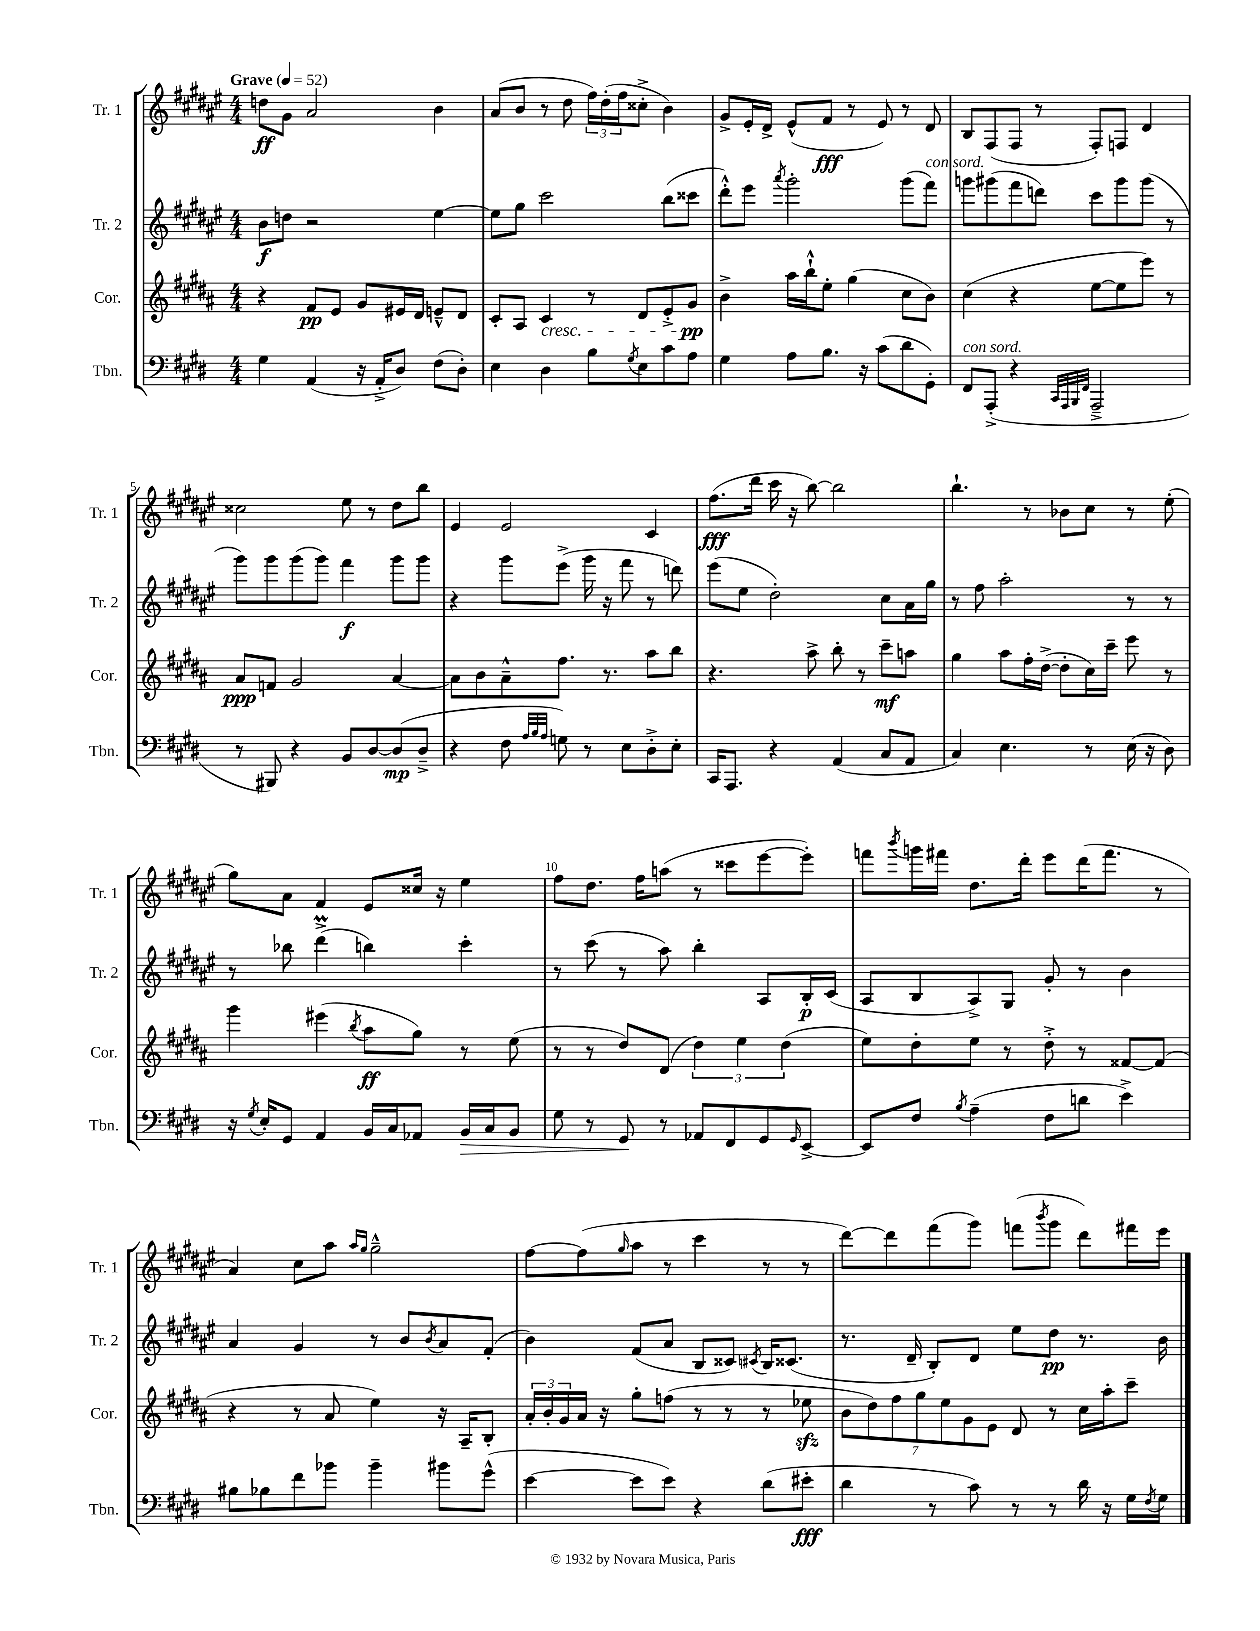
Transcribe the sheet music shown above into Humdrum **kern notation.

**kern	**dynam	**kern	**dynam	**kern	**dynam	**kern	**dynam
*part4	*part4	*part3	*part3	*part2	*part2	*part1	*part1
*staff4	*staff4	*staff3	*staff3	*staff2	*staff2	*staff1	*staff1
*I"Tbn.	*	*I"Cor.	*	*I"Tr. 2	*	*I"Tr. 1	*
*I'Tbn.	*	*I'Cor.	*	*I'Tr. 2	*	*I'Tr. 1	*
*clefF4	*	*clefG2	*	*clefG2	*	*clefG2	*
*k[f#c#g#d#]	*	*k[f#c#g#d#a#]	*	*k[f#c#g#d#a#e#]	*	*k[f#c#g#d#a#e#]	*
*M4/4	*	*M4/4	*	*M4/4	*	*M4/4	*
*MM52	*	*MM52	*	*MM52	*	*MM52	*
=1	=1	=1	=1	=1	=1	=1	=1
!	!	!	!	!	!	!LO:TX:a:B:t=Grave	!
4G#\	.	4r	.	8b\L	f	8ddn\L	ff
.	.	.	.	8ddn\J	.	8g#\J	.
(4AA/	.	8f#/L	pp	2r	.	2a#/	.
.	.	8e/J	.	.	.	.	.
16r	.	8g#/L	.	.	.	.	.
16AA'^/KL	.	.	.	.	.	.	.
8D#/J)	.	16e#X/L	.	.	.	.	.
.	.	16d#/JJ	.	.	.	.	.
(8F#\L	.	8en~^^/L	.	[4ee#\	.	4b\	.
8D#'\J)	.	8d#/J	.	.	.	.	.
=2	=2	=2	=2	=2	=2	=2	=2
4E\	.	8c#'/L	.	8ee#\L]	.	(8a#/L	.
.	.	8A#/J	.	8gg#\J	.	8b/J	.
!	!	!LO:TX:b:i:t=cresc.	!	!	!	!	!
4D#\	.	4c#/	.	2ccc#\	.	8r	.
.	.	.	.	.	.	8dd#\	.
8B\L	.	8r	.	.	.	24ff#\LL)	.
.	.	.	.	.	.	(24dd#'\	.
.	.	.	.	.	.	24ff#\J	.
8qG#/	.	.	.	.	.	.	.
8E\	.	8d#/L	.	.	.	8cc##X'^\J	.
8c#\	.	8e'^/	.	(8bb\L	.	4b\)	.
8A\J	.	8g#/J	pp	8ccc##X\J	.	.	.
=3	=3	=3	=3	=3	=3	=3	=3
4G#\	.	4b^\	.	8ddd#'^^\L)	.	8g#^/L	.
.	.	.	.	8eee#\J	.	16e#'/L	.
.	.	.	.	.	.	16d#^/JJ	.
.	.	.	.	8qaaa#/	.	.	.
8A\L	.	16aa#\LL	.	2ggg#'\	.	(8e#^^/L	.
.	.	16bb`^^\J	.	.	.	.	.
8.B\J	.	8ee'\J	.	.	.	8f#/J	fff
.	.	(4gg#\	.	.	.	8r	.
16r	.	.	.	.	.	.	.
(8c#\L	.	.	.	.	.	8e#/)	.
8d#\	.	8cc#\L	.	(8ggg#\L	.	8r	.
!	!	!	!	!LO:TX:a:i:t=con sord.	!	!	!
8GG#'\J)	.	8b\J)	.	8fff#\J)	.	8d#/	.
=4	=4	=4	=4	=4	=4	=4	=4
!LO:TX:a:i:t=con sord.	!	!	!	!	!	!	!
8FF#/L	.	(4cc#\	.	8gggn\L	.	8B/L	.
(8AAA'^/J	.	.	.	(8ggg#X\	.	(8F#/	.
4r	.	4r	.	8fff#\	.	8F#/J	.
.	.	.	.	8dddn\J)	.	8r	.
32qqCC#/LLL	.	.	.	.	.	.	.
32qqAAA/	.	.	.	.	.	.	.
32qqBBB/	.	.	.	.	.	.	.
32qqFF#/JJJ	.	.	.	.	.	.	.
2AAA~^/	.	[8ee\L	.	8ccc#\L	.	8F#'/L)	.
.	.	8ee\]	.	8ggg#\	.	8Fn/J	.
.	.	8eee\J)	.	(8ggg#\J	.	4d#/	.
.	.	8r	.	8r	.	.	.
!!LO:LB:g=z
=5	=5	=5	=5	=5	=5	=5	=5
8r	.	8a#/L	ppp	8ggg#\L)	.	2cc##X\	.
8BBB#X/)	.	8fn/J	.	8ggg#\	.	.	.
4r	.	2g#/	.	(8ggg#\	.	.	.
.	.	.	.	8ggg#\J)	.	.	.
8BB/L	.	.	.	4fff#\	f	8ee#\	.
[8D#/	.	.	.	.	.	8r	.
(8D#/]	mp	[4a#/	.	8ggg#\L	.	8dd#\L	.
8D#~^/J	.	.	.	8ggg#\J	.	8bb\J	.
=6	=6	=6	=6	=6	=6	=6	=6
4r	.	8a#\L]	.	4r	.	4e#/	.
.	.	8b\	.	.	.	.	.
8F#\	.	8a#~^^\	.	8ggg#\L	.	2e#/	.
32qqA/LLL	.	.	.	.	.	.	.
32qqB/	.	.	.	.	.	.	.
32qqA/JJJ	.	.	.	.	.	.	.
8Gn\)	.	8.ff#\J	.	(8eee#^\J	.	.	.
8r	.	.	.	16ggg#\	.	.	.
.	.	8.r	.	16r	.	.	.
8E\L	.	.	.	8fff#\	.	.	.
8D#'^\	.	8aa#\L	.	8r	.	4c#/	.
8E'\J	.	8bb\J	.	8dddn\)	.	.	.
=7	=7	=7	=7	=7	=7	=7	=7
16CC#/KL	.	4.r	.	(8eee#\L	.	(8.ff#\L	fff
8.AAA/J	.	.	.	.	.	.	.
.	.	.	.	8ee#\J	.	.	.
.	.	.	.	.	.	16ddd#\Jk	.
4r	.	.	.	2dd#'\)	.	16ccc#\	.
.	.	.	.	.	.	16r	.
.	.	8aa#^\	.	.	.	[8bb\)	.
(4AA/	.	8bb'\	.	.	.	2bb\]	.
.	.	8r	.	.	.	.	.
8C#/L	.	8ccc#~\L	mf	8cc#\L	.	.	.
8AA/J	.	8aan\J	.	16a#\L	.	.	.
.	.	.	.	16gg#\JJ	.	.	.
=8	=8	=8	=8	=8	=8	=8	=8
4C#/)	.	4gg#\	.	8r	.	4.bb`\	.
.	.	.	.	8ff#\	.	.	.
4.E\	.	8aa#\L	.	2aa#'\	.	.	.
.	.	16ff#'\L	.	.	.	8r	.
.	.	([16dd#^\JJ	.	.	.	.	.
.	.	8dd#'\L]	.	.	.	8b-X\L	.
8r	.	16cc#\L)	.	.	.	8cc#\J	.
.	.	16ccc#~\JJ	.	.	.	.	.
(16E\	.	8eee\	.	8r	.	8r	.
16r	.	.	.	.	.	.	.
8D#\)	.	8r	.	8r	.	(8ee#'\	.
!!LO:LB:g=z
=9	=9	=9	=9	=9	=9	=9	=9
16r	.	4ggg#\	.	8r	.	8gg#\L)	.
8qG#/	.	.	.	.	.	.	.
16E'/KL	.	.	.	.	.	.	.
8GG#/J	.	.	.	8bb-X\	.	8a#\J	.
4AA/	.	(4eee#X\	.	(4ddd#M^\	.	4f#/	.
.	.	8qbb/	.	.	.	.	.
16BB/LL	.	8aa#\L	ff	4bbn\)	.	8e#/L	.
16C#/J	.	.	.	.	.	.	.
8AA-X/J	.	8gg#\J)	.	.	.	16cc##X/Jk	.
.	.	.	.	.	.	16r	.
!	!LO:HP:b	!	!	!	!	!	!
16BB/LL	>	8r	.	4ccc#'\	.	4ee#\	.
16C#/J	.	.	.	.	.	.	.
8BB/J	.	(8ee\	.	.	.	.	.
=10	=10	=10	=10	=10	=10	=10	=10
8G#\	.	8r	.	8r	.	8ff#\L	.
8r	.	8r	.	(8ccc#\	.	8.dd#\J	.
8GG#/	.	8dd#/L)	.	8r	.	.	.
.	.	.	.	.	.	16ff#\KL	.
8r	]	(8d#/J	.	8aa#\)	.	(8aan\J	.
8AA-X/L	.	6dd#\)	.	4bb'\	.	8r	.
8FF#/	.	.	.	.	.	8ccc##X\L	.
.	.	6ee\	.	.	.	.	.
8GG#/	.	.	.	8A#/L	.	[8eee#\	.
.	.	(6dd#\	.	.	.	.	.
16qqGG#/	.	.	.	.	.	.	.
[8EE^/J	.	.	.	16B'/L	p	8eee#'\J])	.
.	.	.	.	(16c#/JJ	.	.	.
=11	=11	=11	=11	=11	=11	=11	=11
8EE/L]	.	8ee\L)	.	8A#/L	.	8fffn\L	.
.	.	.	.	.	.	8qbbb/	.
8F#/J	.	8dd#'\	.	8B/	.	16gggn\L	.
.	.	.	.	.	.	16fff#X\JJ	.
8qB/	.	.	.	.	.	.	.
(4A~\	.	8ee\J	.	8A#^/)	.	8.dd#\L	.
.	.	8r	.	8G#/J	.	.	.
.	.	.	.	.	.	16ddd#'\Jk	.
8F#\L	.	8dd#'^\	.	8g#'/	.	8eee#\L	.
8dn\J	.	8r	.	8r	.	(16ddd#\K	.
.	.	.	.	.	.	8.fff#\J	.
4e^\)	.	[8f##X/L	.	4b\	.	.	.
.	.	(8f##/J]	.	.	.	8r	.
!!LO:LB:g=z
=12	=12	=12	=12	=12	=12	=12	=12
8B#X\L	.	4r	.	4a#/	.	4a#/)	.
8B-X\	.	.	.	.	.	.	.
8f#\	.	8r	.	4g#/	.	8cc#\L	.
8b-X\J	.	8a#/	.	.	.	8aa#\J	.
.	.	.	.	.	.	16qqaa#/LL	.
.	.	.	.	.	.	16qqgg#/JJ	.
4b-~\	.	4ee\)	.	8r	.	2gg#~^^\	.
.	.	.	.	8b/L	.	.	.
.	.	.	.	8qb/	.	.	.
8b#X\L	.	16r	.	8a#/	.	.	.
.	.	16A#~/KL	.	.	.	.	.
(8g#^^\J	.	8B'/J	.	(8f#'/J	.	.	.
=13	=13	=13	=13	=13	=13	=13	=13
[4e\	.	24a#'/LL	.	4b\)	.	[8ff#\L	.
.	.	24b'/	.	.	.	.	.
.	.	24g#/	.	.	.	.	.
.	.	16a#/JJ	.	.	.	(8ff#\]	.
.	.	16r	.	.	.	.	.
.	.	.	.	.	.	16qqgg#/	.
8e\L]	.	8gg#'\L	.	(8f#/L	.	8aa#\J	.
8e\J)	.	(8ffn\J	.	8a#/J	.	8r	.
4r	.	8r	.	8B/L	.	4ccc#\	.
.	.	8r	.	8c##X/J)	.	.	.
.	.	.	.	8qc#X/	.	.	.
(8d#\L	.	8r	.	16B/KL	.	8r	.
.	.	.	.	(8.c##X/J	.	.	.
8e#X'\J	fff	8ee-Xzz\	.	.	.	8r	.
=14	=14	=14	=14	=14	=14	=14	=14
4d#\	.	14b\L	.	8.r	.	[8ddd#\L)	.
.	.	14dd#\)	.	.	.	.	.
.	.	.	.	.	.	8ddd#\]	.
.	.	14ff#\	.	.	.	.	.
.	.	.	.	16d#~/	.	.	.
.	.	14gg#\	.	.	.	.	.
8r	.	.	.	8B'/L)	.	(8fff#\	.
.	.	14ee\	.	.	.	.	.
.	.	14g#\	.	.	.	.	.
8c#\)	.	.	.	8d#/J	.	8ggg#\J)	.
.	.	14e\J	.	.	.	.	.
8r	.	8d#/	.	8ee#\L	.	(8fffn\L	.
.	.	.	.	.	.	8qbbb/	.
8r	.	8r	.	8dd#\J	pp	8ggg#\J	.
16d#\	.	16cc#\LL	.	8.r	.	8ddd#\L)	.
16r	.	16aa#'\J	.	.	.	.	.
16G#\LL	.	8ccc#~\J	.	.	.	16fff#X\L	.
8qF#/	.	.	.	.	.	.	.
16G#\JJ	.	.	.	16b\	.	16eee#\JJ	.
==	==	==	==	==	==	==	==
*-	*-	*-	*-	*-	*-	*-	*-
